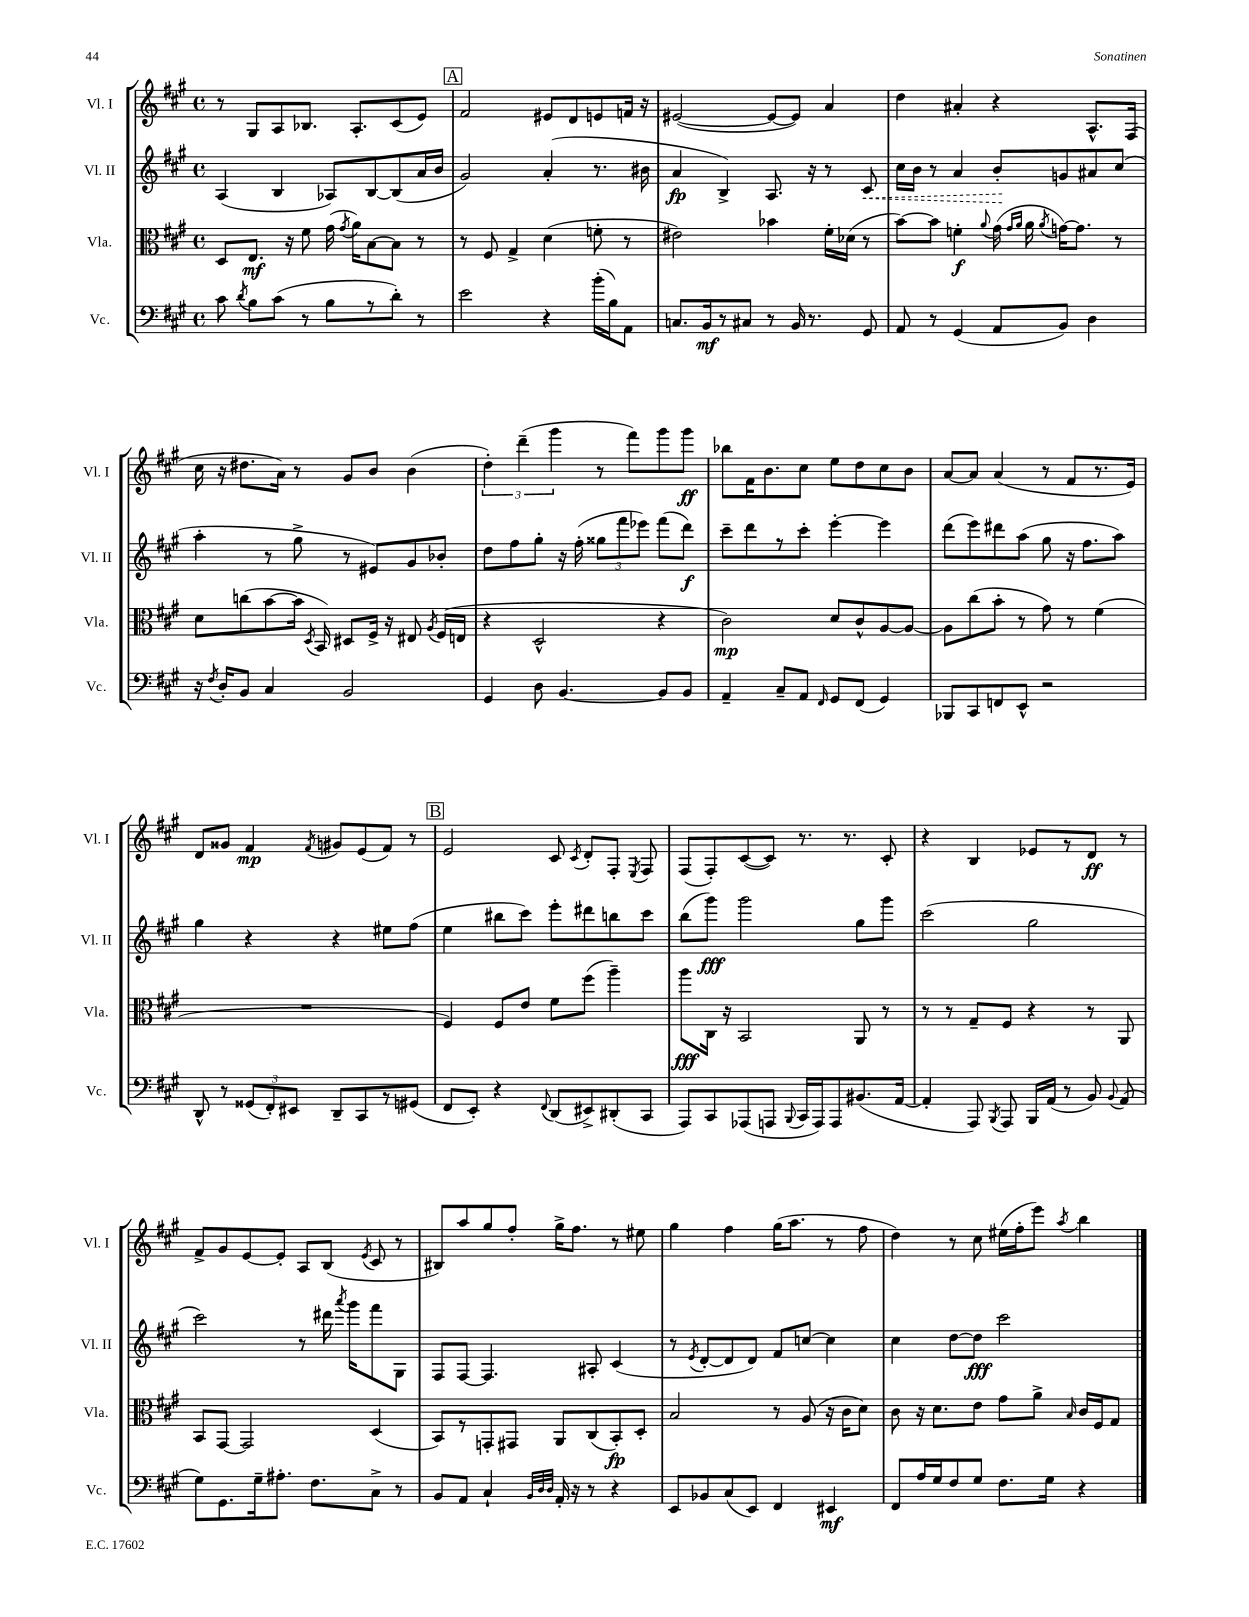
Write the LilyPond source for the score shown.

<<
\new StaffGroup <<
\new Staff = "s0" \with { instrumentName = "Vl. I" shortInstrumentName = "Vl. I" } {
    \clef treble \key a \major \defaultTimeSignature \time 4/4
    \autoBeamOff r8 gis8[ a8 bes8.] a8.[-. cis'8( e'8]) |
    \mark \markup { \box "A" } fis'2 eis'8[ d'8 e'8 f'16] r16 |
    eis'2~( eis'8[~ eis'8]) a'4 |
    d''4 ais'4-. r4 a8.[-^ fis16]( |
    cis''16 r16 dis''8.[ a'16]) r8 gis'8[ b'8] b'4( |
    \tuplet 3/2 { d''4-.) d'''4--( gis'''4 } r8 fis'''8[) gis'''8 gis'''8]\ff |
    bes''8[ fis'16 b'8. cis''8] e''8[ d''8 cis''8 b'8] |
    a'8[~ a'8] a'4( r8 fis'8[ r8. e'16]) |
    d'8[ gisis'8] fis'4\mp \acciaccatura { fis'8 } gis'8[ e'8( fis'8]) r8 |
    \mark \markup { \box "B" } e'2 cis'8 \acciaccatura { cis'8 } d'8[-. fis8]-. \acciaccatura { e8 } fis8 |
    fis8[( fis8-.) cis'8~( cis'8]) r8. r8. cis'8-. |
    r4 b4 ees'8[ r8 d'8]\ff r8 |
    fis'8[-> gis'8 e'8~ e'8]-. a8[ b8]( \acciaccatura { e'8 } cis'8 r8 |
    bis8[) a''8 gis''8 fis''8]-. gis''16[-> fis''8.] r8 eis''8 |
    gis''4 fis''4 gis''16[( a''8.] r8 fis''8 |
    d''4) r8 cis''8 eis''16[( fis''16-. e'''8]) \acciaccatura { a''8 } b''4 \bar "|." |
}
\new Staff = "s1" \with { instrumentName = "Vl. II" shortInstrumentName = "Vl. II" } {
    \clef treble \key a \major \defaultTimeSignature \time 4/4
    \autoBeamOff a4( b4 aes8[) b8~ b8( a'16 b'16] |
    \mark \markup { \box "A" } gis'2) a'4-.( r8. bis'16 |
    a'4\fp b4->) a8. r16 r8 \once \override Hairpin.style = #'dashed-line cis'8\< |
    cis''16[ b'16] r8 a'4 b'8[-.\! g'8 ais'8 cis''8]( |
    a''4-. r8 gis''8-> r8 eis'8[) gis'8 bes'8]-. |
    d''8[ fis''8 gis''8]-. r16 fis''16-.( \tuplet 3/2 { gisis''8[ fis'''8 ees'''8]) } fis'''8[( d'''8]\f) |
    cis'''8[-- d'''8 r8 cis'''8]-. e'''4~-. e'''4 |
    d'''8[( e'''8) dis'''8 a''8]( gis''8 r16 fis''8.[ a''8]) |
    gis''4 r4 r4 eis''8[ fis''8]( |
    \mark \markup { \box "B" } e''4 bis''8[ cis'''8]) e'''8[-. dis'''8 b''8 cis'''8] |
    b''8[( gis'''8]\fff) gis'''2 gis''8[ gis'''8] |
    cis'''2( gis''2 |
    cis'''2) r8 dis'''16 \acciaccatura { a'''8 } gis'''16[ fis'''8 gis8] |
    fis8[ fis8]~ fis4. ais8-. cis'4( |
    r8 \acciaccatura { e'8 } d'8[~-. d'8 d'8]) fis'8[ c''8]~ c''4 |
    cis''4 d''8[~ d''8]\fff cis'''2 \bar "|." |
}
\new Staff = "s2" \with { instrumentName = "Vla." shortInstrumentName = "Vla." } {
    \clef alto \key a \major \defaultTimeSignature \time 4/4
    \autoBeamOff d8[ e8.]\mf r16 fis'8 gis'16( \acciaccatura { gis'8 } a'16[) b8~ b8] r8 |
    \mark \markup { \box "A" } r8 fis8 gis4-> d'4( f'8-. r8 |
    eis'2) bes'4 fis'16[-. des'16]( r8 |
    b'8[~) b'8] f'4-.\f \appoggiatura { a'8 } gis'16( \grace { gis'16[ a'16] } a'16 \acciaccatura { a'8 } g'16[~) g'8.] r8 |
    d'8[ c''8( b'8~ b'16] \acciaccatura { d8 } b,16) dis8[ fis16]-> r16 eis8 \acciaccatura { a8 } fis16[( e16] |
    r4 d2-^ r4 |
    cis'2\mp) d'8[ cis'8-^ a8~ a8]~ |
    a8[ cis''8( b'8]-. r8 gis'8) r8 fis'4( |
    R1 |
    \mark \markup { \box "B" } fis4) fis8[ e'8] fis'8[ fis''8]( a''4--) |
    a''8[\fff cis16] r16 b,2 a,8 r8 |
    r8 r8 gis8[-- fis8] r4 r8 a,8 |
    b,8[ gis,8]~ gis,2 d4( |
    b,8[) r8 g,8-. gis,8] a,8[ cis8( b,8-.\fp) d8]-. |
    b2 r8 a8( r16 cis'16[ d'8]) |
    cis'8 r16 d'8.[ e'8] gis'8[ a'8]-> \grace { b16 } cis'16[ fis16 gis8] \bar "|." |
}
\new Staff = "s3" \with { instrumentName = "Vc." shortInstrumentName = "Vc." } {
    \clef bass \key a \major \defaultTimeSignature \time 4/4
    \autoBeamOff cis'8 \acciaccatura { d'8 } b8[ cis'8]( r8 b8[ r8 d'8]-.) r8 |
    \mark \markup { \box "A" } e'2 r4 b'16[-.( b16) a,8] |
    c8.[ b,16\mf r8 cis8] r8 b,16 r8. gis,8 |
    a,8 r8 gis,4( a,8[ b,8]) d4 |
    r16 \acciaccatura { fis8 } d16[-. b,8] cis4 b,2 |
    gis,4 d8 b,4.~ b,8[ b,8] |
    a,4-- cis8[-- a,8] \grace { fis,16 } gis,8[ fis,8]( gis,4) |
    bes,,8[ cis,8 f,8 e,8]-^ r2 |
    d,8-^ r8 \tuplet 3/2 { gisis,8[( fis,8-.) eis,8] } d,8[-- cis,8 r8 gis,8]( |
    \mark \markup { \box "B" } fis,8[ e,8]-.) r4 \appoggiatura { fis,8 } d,8[( eis,8->) dis,8-.( cis,8] |
    a,,8[) cis,8 aes,,8( a,,8] \appoggiatura { b,,8 } cis,16[ a,,16) a,,8 bis,8.( a,16]~ |
    a,4-. a,,8) \acciaccatura { b,,8 } a,,8 b,,16[ a,16]( r8 b,8) \appoggiatura { b,8 } a,8( |
    gis8[) gis,8. gis16-- ais8.]-. fis8.[ cis8]-> r8 |
    b,8[ a,8] cis4-! \grace { b,32[ d32 d32] } a,16-. r16 r8 r4 |
    e,8[ bes,8 cis8( e,8]) fis,4 eis,4\mf |
    fis,8[ a16 gis16 fis8 gis8] fis8.[ gis16] r4 \bar "|." |
}
>>
>>
\layout { \context { \Score \remove "Bar_number_engraver" } }
